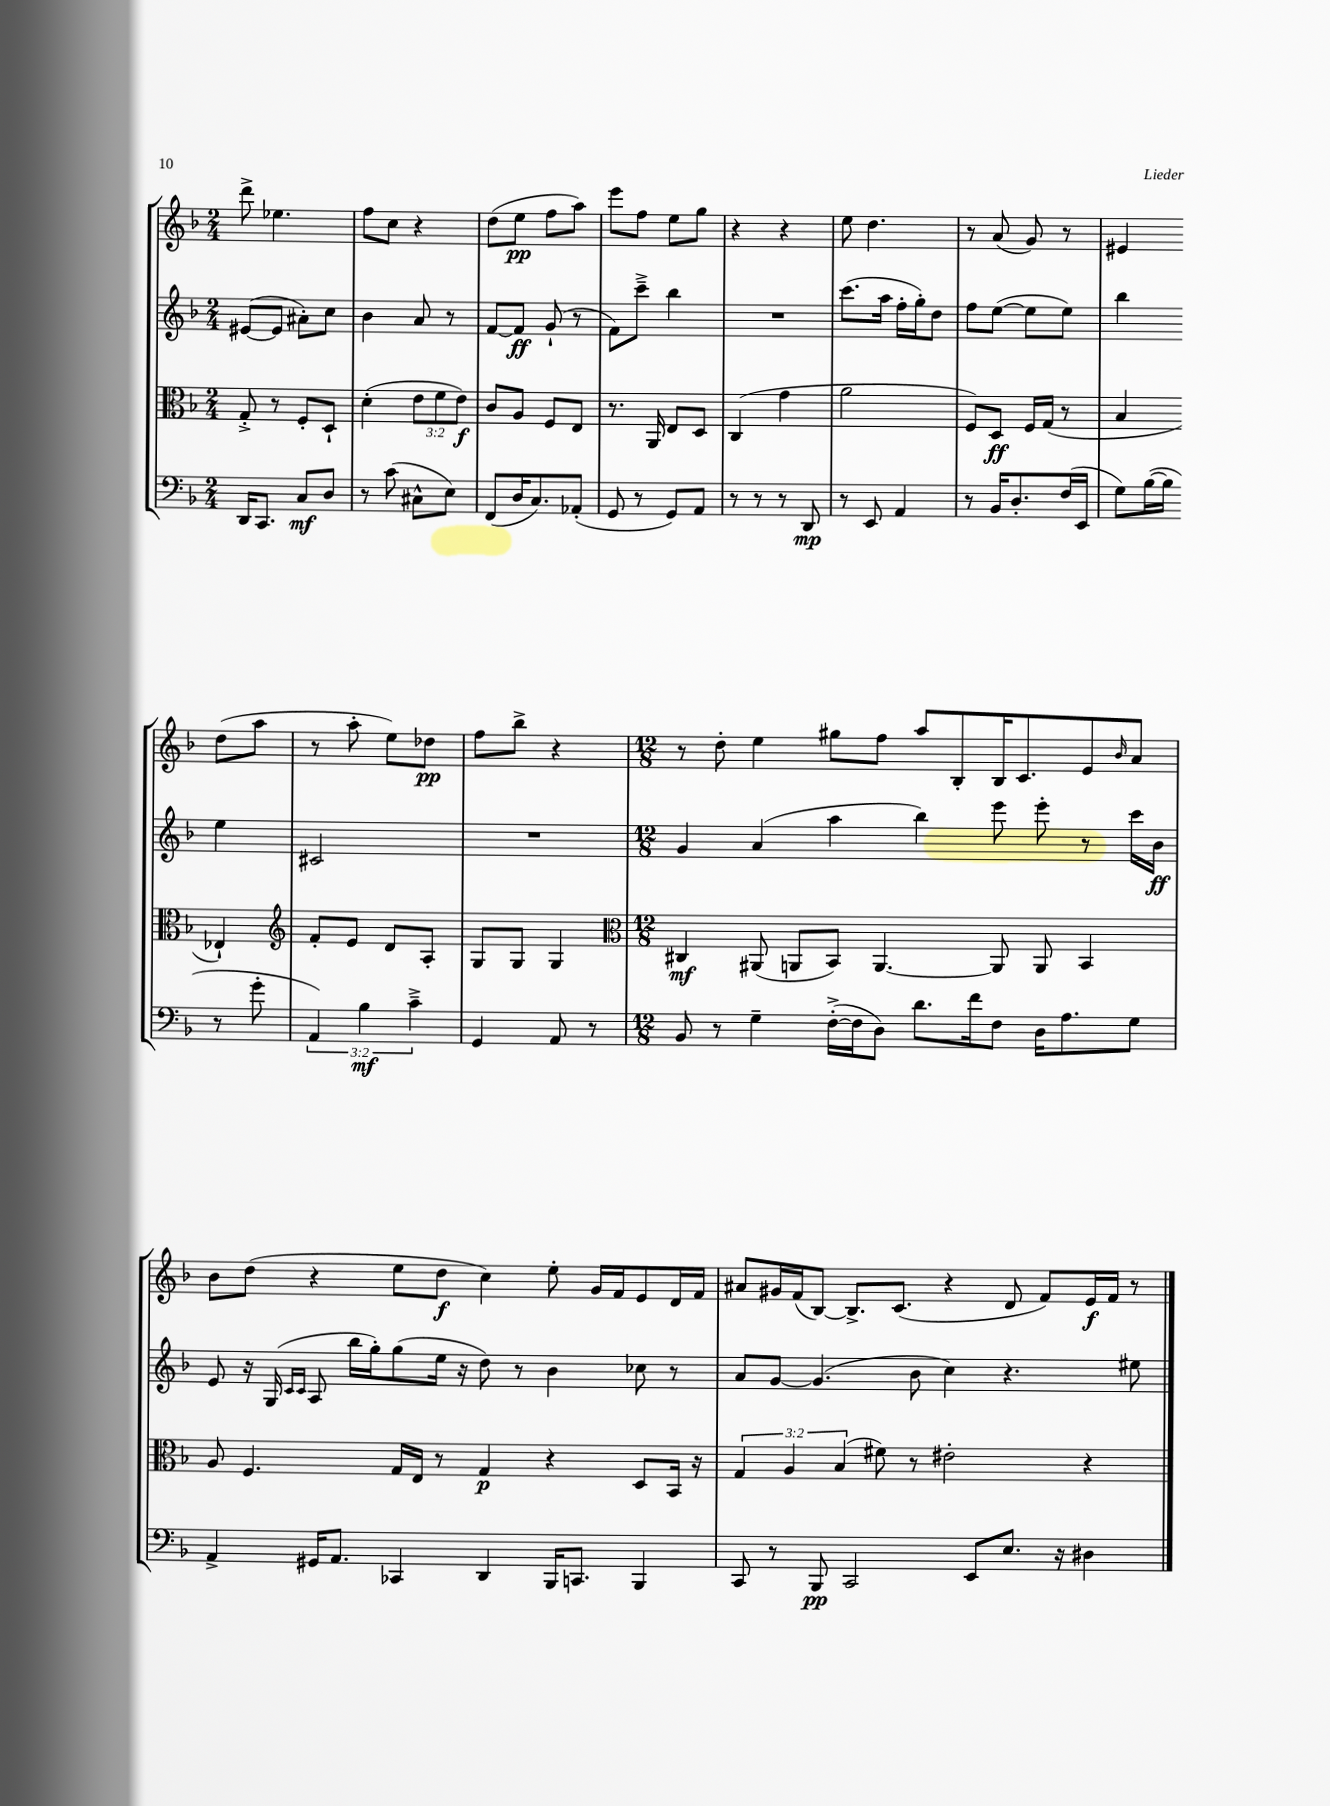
<<
\new StaffGroup <<
\new Staff = "s0" {
    \clef treble \key f \major \numericTimeSignature \time 2/4
    d'''8-> ees''4. |
    f''8 c''8 r4 |
    d''8( e''8\pp f''8 a''8) |
    e'''8 f''8 e''8 g''8 |
    r4 r4 |
    e''8 d''4. |
    r8 a'8( g'8) r8 |
    eis'4 d''8( a''8 |
    r8 a''8-. e''8) des''8\pp |
    f''8 bes''8-> r4 |
    \numericTimeSignature \time 12/8 r8 d''8-. e''4 gis''8 f''8 a''8 bes8-. bes16 c'8. e'8 \grace { bes'16 } a'8 |
    bes'8 d''8( r4 e''8 d''8\f c''4) e''8-. g'16 f'16 e'8 d'16 f'16 |
    ais'8 gis'16 f'16( bes8~) bes8.-> c'8.( r4 d'8 f'8) e'16\f f'16 r8 \bar "|." |
}
\new Staff = "s1" {
    \clef treble \key f \major \numericTimeSignature \time 2/4
    eis'8~( eis'8 ais'8-.) c''8 |
    bes'4 a'8 r8 |
    f'8~ f'8\ff g'8-!( r8 |
    f'8) c'''8---> bes''4 |
    R2 |
    c'''8.( a''16 f''16-. g''16-.) d''8 |
    f''8 e''8~( e''8 e''8) |
    bes''4 e''4 |
    cis'2 |
    R2 |
    \numericTimeSignature \time 12/8 g'4 a'4( a''4 bes''4) e'''8 e'''8-. r8 c'''16 bes'16\ff |
    e'8 r16 g16( \grace { c'16 c'16 } a8 bes''16 g''16-.) g''8( e''16 r16 d''8) r8 bes'4 ces''8 r8 |
    a'8 g'8~ g'4.( bes'8 c''4) r4. eis''8 \bar "|." |
}
\new Staff = "s2" {
    \clef alto \key f \major \numericTimeSignature \time 2/4 \override Staff.TupletNumber.text = #tuplet-number::calc-fraction-text
    g8-.-> r8 f8-. d8-! |
    d'4-.( \tuplet 3/2 { e'8 f'8 e'8\f) } |
    c'8 a8 f8 e8 |
    r8. a,16 e8 d8 |
    c4( g'4 |
    a'2 |
    f8) d8\ff f16 g16( r8 |
    bes4 ees4-!) |
    \clef treble f'8-. e'8 d'8 a8-. |
    g8 g8 g4 |
    \numericTimeSignature \time 12/8 \clef alto cis4\mf ais,8( a,8 bes,8) a,4.~ a,8 a,8 bes,4 |
    a8 f4. g16 e16 r8 g4\p r4 d8 bes,16 r16 |
    \tuplet 3/2 { g4 a4 bes4( } fis'8) r8 eis'2-. r4 \bar "|." |
}
\new Staff = "s3" {
    \clef bass \key f \major \numericTimeSignature \time 2/4 \override Staff.TupletNumber.text = #tuplet-number::calc-fraction-text
    d,16 c,8. c8\mf d8 |
    r8 c'8( cis8-^ e8) |
    f,8( d16 c8.) aes,8-.( |
    g,8 r8 g,8) a,8 |
    r8 r8 r8 d,8\mp |
    r8 e,8 a,4 |
    r8 bes,16 d8.-. f16( e,16 |
    g8) bes16~( bes16 r8 g'8-. |
    \tuplet 3/2 { a,4) bes4\mf c'4---> } |
    g,4 a,8 r8 |
    \numericTimeSignature \time 12/8 bes,8 r8 g4-- f16~-.->( f16 d8) d'8. f'16 f8 d16 a8. g8 |
    a,4-> gis,16 a,8. ces,4 d,4 bes,,16 c,8. bes,,4 |
    c,8 r8 bes,,8\pp c,2 e,8 e8. r16 dis4 \bar "|." |
}
>>
>>
\layout { \context { \Score \remove "Bar_number_engraver" } }
